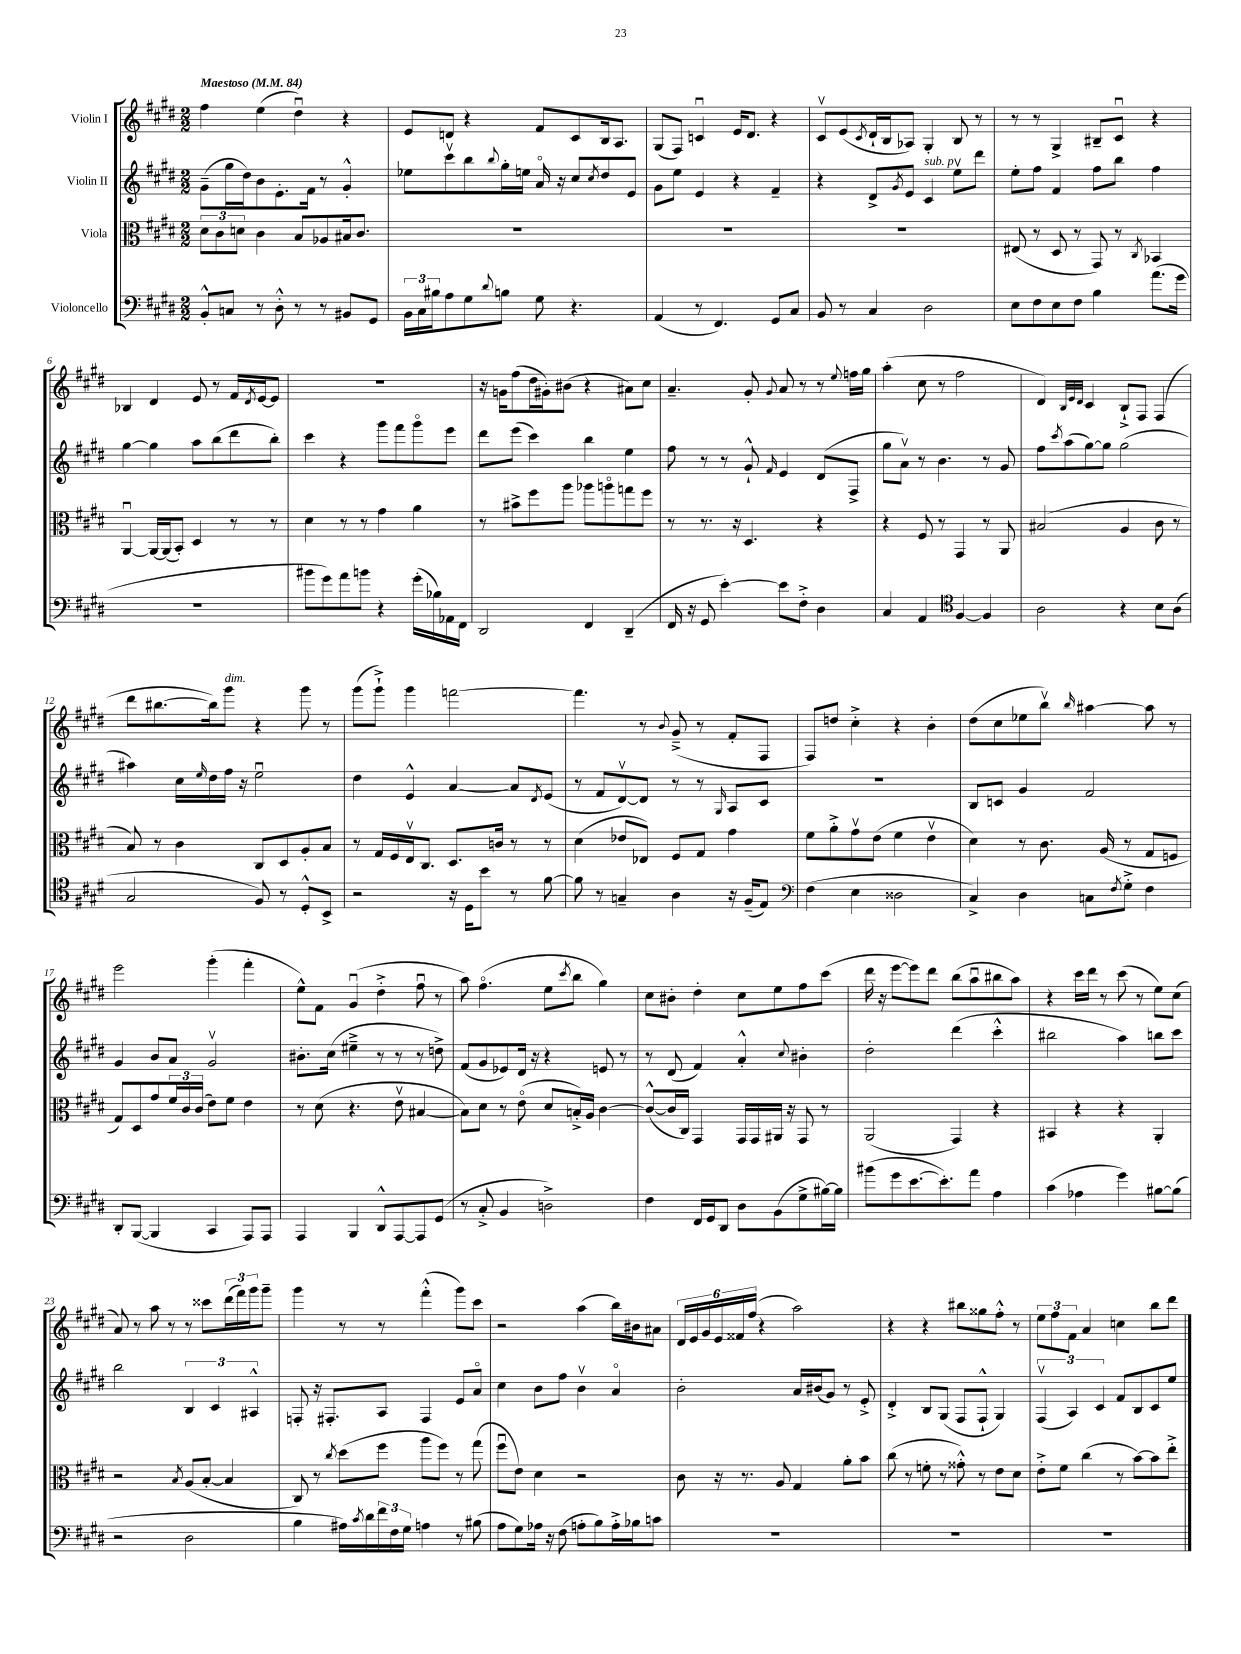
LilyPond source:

<<
\new StaffGroup <<
\new Staff = "s0" \with { instrumentName = "Violin I" } {
    \clef treble \key e \major \numericTimeSignature \time 2/2 \tempo "Maestoso" 4 = 84
    fis''4 e''4( dis''4\downbow) r4 |
    e'8 d'8 r4 fis'8 cis'8 b16 a8. |
    gis8( fis8) c'4\downbow e'16 dis'8. r4 |
    cis'8\upbow e'8( \acciaccatura { cis'8 } dis'16-! b16 aes8) gis4-. b8 r8 |
    r8 r8 gis4-> bis8-- cis'8\downbow r4 |
    bes4 dis'4 e'8 r8 fis'16 \acciaccatura { dis'8 } e'16~ e'8 |
    R1 |
    r16 g'16 fis''8( dis''16 gis'16-.) bis'8( r4 ais'8) cis''8 |
    a'4.-- gis'8-. \appoggiatura { gis'8 } a'8 r8 r8 \appoggiatura { e''8 } f''16 gis''16 |
    a''4-.( cis''8 r8 fis''2 |
    dis'4) \grace { b32 e'32 dis'32 } cis'4 b8-!-> fis8 fis4( |
    dis'''8 bis''8.~ bis''16) gis'''8^\markup { \italic "dim." } r4 gis'''8 r8 |
    gis'''8( gis'''8-!->) gis'''4 f'''2~ |
    f'''4. r8 \appoggiatura { b'8 } gis'8--->( r8 fis'8-. fis8 |
    fis8) d''8 cis''4-.-> r4 b'4-. |
    dis''8( cis''8 ees''8 b''8\upbow) \grace { b''16 } ais''4~ ais''8 r8 |
    e'''2 gis'''4-.( fis'''4-. |
    e''8-^) fis'8 gis'4\downbow( dis''4-.-> fis''8\downbow r8 |
    a''8) fis''4.\flageolet( e''8 \acciaccatura { cis'''8 } b''8 gis''4) |
    cis''8 bis'8-. dis''4-. cis''8 e''8 fis''8 cis'''8( |
    dis'''16 r16 e'''8~ e'''8) dis'''8 b''8( a''8\downbow bis''8 a''8) |
    r4 cis'''16 dis'''16 r8 cis'''8( r8 e''8) cis''8( |
    a'8) r8 a''8 r8 r8 cisis'''8 \tuplet 3/2 { dis'''16( fis'''16) gis'''16 } gis'''8-- |
    gis'''4 r8 r8 fis'''4-.-^( gis'''8) cis'''8 |
    r2 a''4( b''16) bis'16 ais'8 |
    \tuplet 6/4 { dis'16 e'16 gis'16 e'16 fisis'16 fis''16( } r4 a''2) |
    r4 r4 bis''8 gisis''8 fis''8-.-^ r8 |
    \tuplet 3/2 { e''8 fis''8 fis'8 } a'4 c''4 b''8 dis'''8 \bar "|." |
}
\new Staff = "s1" \with { instrumentName = "Violin II" } {
    \clef treble \key e \major \numericTimeSignature \time 2/2
    gis'8--( gis''16 dis''16) b'8 e'8.-. fis'16 r8 gis'4-.-^ |
    ees''8 cis'''8\upbow b''8 \appoggiatura { b''8 } gis''16-. e''16 a'16\flageolet r16 cis''8 \acciaccatura { cis''8 } dis''8 e'8 |
    gis'8 e''8 e'4 r4 fis'4-- |
    r4 dis'8-> \acciaccatura { gis'8 } e'8 cis'4^\markup { \italic "sub. p" } e''8\upbow dis'''8 |
    e''8-. fis''8 fis'4 fis''8 b''8 fis''4 |
    gis''4~ gis''4 a''8 b''8( dis'''8 b''8-.) |
    cis'''4 r4 gis'''8 fis'''8 gis'''8\flageolet e'''8 |
    dis'''8 e'''8( cis'''4) b''4 e''4 |
    fis''8 r8 r8 gis'8-!-^ \grace { fis'16 } e'4 dis'8( fis8-> |
    gis''8 a'8\upbow) r8 b'4. r8 gis'8 |
    fis''8 \acciaccatura { cis'''8 } a''8( gis''8~) gis''8 gis''2( |
    ais''4) cis''16 \grace { e''16 } dis''16 fis''16 r16 e''2\downbow |
    dis''4 e'4-^ a'4~ a'8 \acciaccatura { dis'8 } e'8( |
    r8 fis'8 dis'8~\upbow) dis'8 r8 r8 \grace { gis16 } a8 cis'8 |
    R1 |
    b8 c'8 gis'4 fis'2 |
    gis'4 b'8 a'8 gis'2\upbow |
    bis'8.-. cis''16( eis''4---> r8 r8 r8 d''8->) |
    fis'8( gis'8 ees'8) dis'16 r16 r4 e'8 r8 |
    r8 dis'8( fis'4) a'4-.-^ \appoggiatura { cis''8 } bis'4-. |
    dis''2-. dis'''4( cis'''4-.-^ |
    bis''2 a''4) b''8 cis'''8 |
    b''2 \tuplet 3/2 { b4 cis'4 ais4-^ } |
    f8-. r16 fis8.-. a8 fis4 e'8 a'8\flageolet |
    cis''4 b'8 fis''8 b'4\upbow a'4\flageolet |
    b'2-. a'16 bis'16( gis'8) r8 e'8-.-> |
    dis'4-.-> b8 gis8( fis8 fis8-!-^ gis4) |
    \tuplet 3/2 { fis4\upbow( a4) cis'4 } fis'8 b8 cis'8 e''8 \bar "|." |
}
\new Staff = "s2" \with { instrumentName = "Viola" } {
    \clef alto \key e \major \numericTimeSignature \time 2/2
    \tuplet 3/2 { dis'8 cis'8 d'8 } cis'4 b8 aes8 bis16 cis'8. |
    R1 |
    R1 |
    R1 |
    eis8( r8 dis8 r8 gis,8) r8 \acciaccatura { cis8 } bes,4 |
    a,4~\downbow a,16~ a,16( b,8-.) dis4 r8 r8 |
    dis'4 r8 r8 gis'4 a'4 |
    r8 bis'8-> fis''8 a''8 aes''8 a''8\flageolet g''8 fis''8 |
    r8 r8. r16 dis4. r4 |
    r4 fis8 r8 gis,4 r8 a,8 |
    bis2( a4 cis'8 r8 |
    b8) r8 cis'4 cis8 dis8 a8-. b8 |
    r8 gis16 fis16 e16\upbow cis8. dis8. c'16 r8 r8 |
    dis'4( ees'8 ees8) fis8 gis8 gis'4 |
    fis'8 a'8-.-> gis'8\upbow e'8( fis'4 e'4\upbow |
    dis'4) r8 cis'8. a16( r8 gis8 f8 |
    gis8) dis8 gis'8 \tuplet 3/2 { fis'16 cis'16 cis'16( } e'8) fis'8 e'4 |
    r8 dis'8( r4. e'8\upbow bis4~ |
    bis8) dis'8 r8 e'8\flageolet( dis'8 b16-.->) a16 cis'4~ |
    cis'8~-^( cis'16 cis16) gis,4 gis,16 gis,16 ais,16 r16 gis,8 r8 |
    a,2( gis,4) r4 |
    bis,4 r4 r4 a,4-. |
    r2 \acciaccatura { b8 } a8( b8~-. b4 |
    cis8) r8 \acciaccatura { cis''8 } dis''8( fis''8 a''8 fis''8) r8 gis''8( |
    fis''8\downbow e'8) dis'4 r2 |
    cis'8 r16 r8. a8 gis4 a'8-. b'8 |
    cis''8( r8 f'8-. r8 gisis'8-.-^) r8 e'8 dis'8 |
    e'8-.-> fis'8 cis''4( r8 b'8~) b'8 e''8-.-> \bar "|." |
}
\new Staff = "s3" \with { instrumentName = "Violoncello" } {
    \clef bass \key e \major \numericTimeSignature \time 2/2
    b,8-.-^ c8 r8 dis8-.-^ r8 r8 bis,8 gis,8 |
    \tuplet 3/2 { b,16 cis16 bis16 } a8 gis8 \appoggiatura { dis'8 } b8 gis8 r4. |
    a,4( r8 fis,4.) gis,8 cis8 |
    b,8 r8 cis4 dis2 |
    e8 fis8 e8 fis8 b4 a'8.( gis'16 |
    R1 |
    bis'8 gis'8) a'8 b'8 r4 gis'16-.( bes16) aes,16 fis,16 |
    dis,2 fis,4 dis,4--( |
    fis,16 r16 gis,8 e'4~-.) e'8 fis8-.-> dis4 |
    cis4 a,4 \clef tenor fis4~ fis4 |
    a2 r4 b8 a8( |
    gis2 fis8) r8 dis8-.-^ b,8-> |
    r2 r16 dis16 b'8 r8 fis'8~ |
    fis'8 r8 g4-- a4 r16 fis16--( e8) |
    \clef bass fis4( e4 disis2 |
    cis4->) dis4 c8 \acciaccatura { fis8 } gis8-.-> fis4 |
    dis,8-. b,,8~( b,,4 cis,4 a,,8) a,,8 |
    a,,4 b,,4 dis,8-^ a,,8~ a,,8 gis,8( |
    r8 cis8-.-> b,4 d2->) |
    fis4 fis,16 gis,16 dis,8 dis8 b,8( gis8-> bis16~) bis16 |
    bis'8( gis'8 e'8.~ e'8.-.) a'8 a4 |
    cis'4( aes4 gis'4) bis8~ bis8( |
    r2 dis2 |
    b4 ais16) \acciaccatura { cis'8 } dis'16 \tuplet 3/2 { fis'16 fis16 gis16 } a4 r8 bis8( |
    a8 gis8) aes16 r16 fis8( a8-. b8) a16-.-> bes16 c'8 |
    R1 |
    R1 |
    R1 \bar "|." |
}
>>
>>
